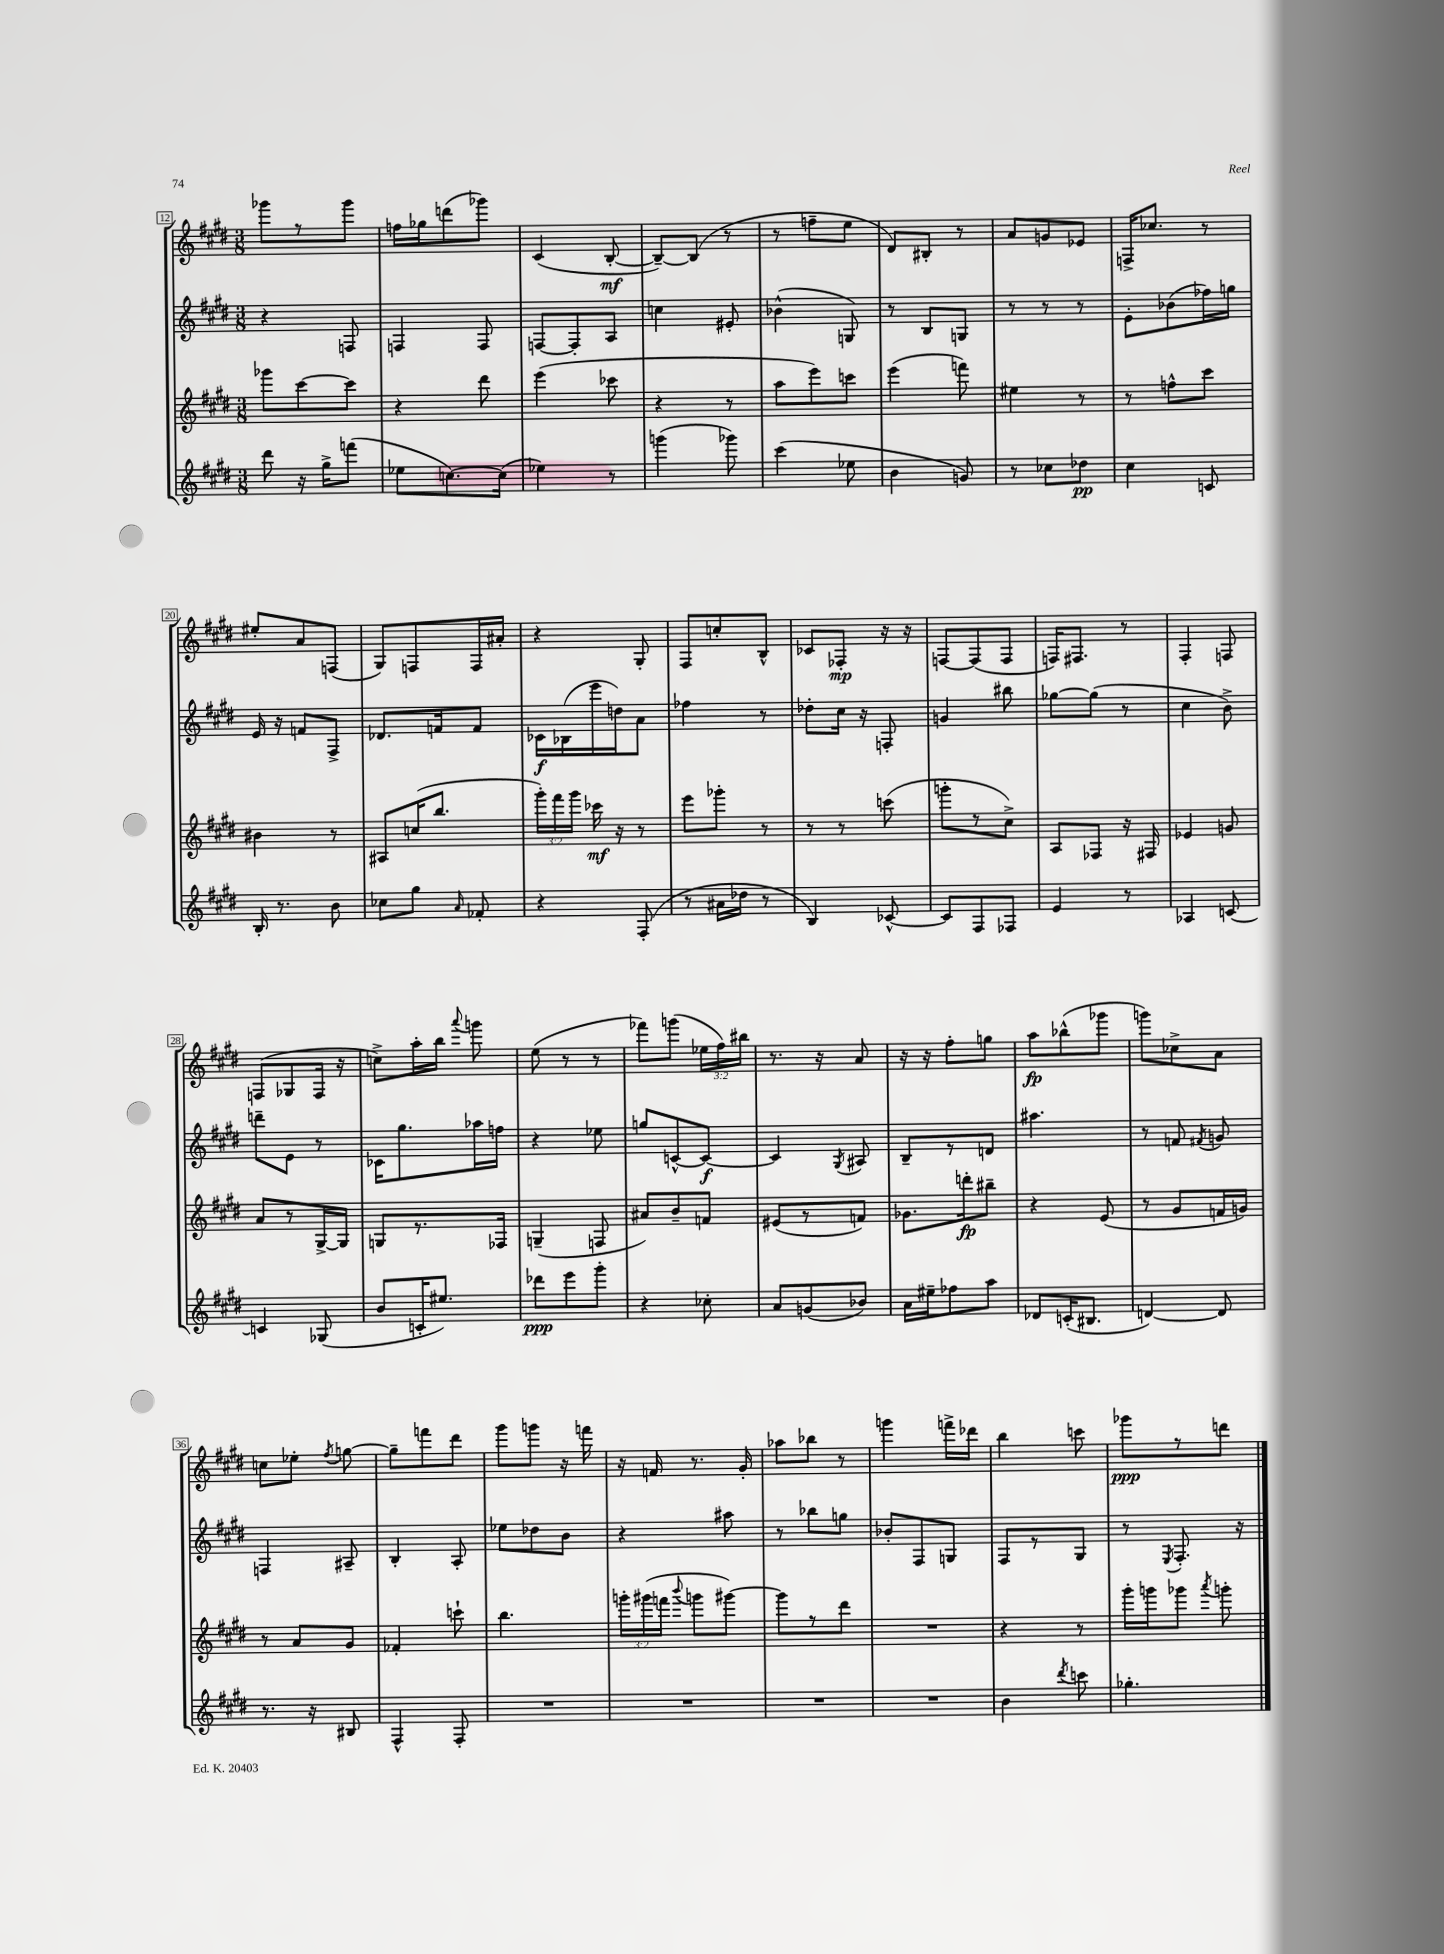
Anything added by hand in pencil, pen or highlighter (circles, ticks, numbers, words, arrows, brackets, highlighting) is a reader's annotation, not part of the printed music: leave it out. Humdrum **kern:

**kern	**dynam	**kern	**dynam	**kern	**dynam	**kern	**dynam
*part4	*part4	*part3	*part3	*part2	*part2	*part1	*part1
*staff4	*staff4	*staff3	*staff3	*staff2	*staff2	*staff1	*staff1
*clefG2	*	*clefG2	*	*clefG2	*	*clefG2	*
*k[f#c#g#d#]	*	*k[f#c#g#d#]	*	*k[f#c#g#d#]	*	*k[f#c#g#d#]	*
*M3/8	*	*M3/8	*	*M3/8	*	*M3/8	*
=12	=12	=12	=12	=12	=12	=12	=12
8ddd#\	.	8ggg-X\L	.	4r	.	8ggg-X\L	.
16r	.	[8ccc#\	.	.	.	8r	.
16gg#^\KL	.	.	.	.	.	.	.
(8fffn\J	.	8ccc#\J]	.	8Fn/	.	8ggg-\J	.
=13	=13	=13	=13	=13	=13	=13	=13
8ee-X\L	.	4r	.	4Fn/	.	16ffn\LL	.
.	.	.	.	.	.	16gg-X\J	.
[8.ccn\)	.	.	.	.	.	(8dddn\	.
.	.	8ddd#\	.	8F/	.	8ggg-X\J)	.
(16cc\Jk]	.	.	.	.	.	.	.
=14	=14	=14	=14	=14	=14	=14	=14
4ee-X\)	.	(4eee\	.	[8Fn/L	.	(4c#/	.
.	.	.	.	8F'/]	.	.	.
8r	.	8ccc-X\	.	8A/J	.	[8B'/	mf
=15	=15	=15	=15	=15	=15	=15	=15
(4gggn\	.	4r	.	4ccn\	.	8B~/L_)	.
.	.	.	.	.	.	(8B/J]	.
8ggg-X\)	.	8r	.	8e#X'/	.	8r	.
=16	=16	=16	=16	=16	=16	=16	=16
(4ccc#\	.	8aa\L	.	(4b-X^^\	.	8r	.
.	.	8eee\)	.	.	.	8ffn~\L	.
8ee-X\	.	8cccn\J	.	8Gn/)	.	8ee\J	.
=17	=17	=17	=17	=17	=17	=17	=17
4b\	.	(4eee\	.	8r	.	8d#/L)	.
.	.	.	.	8B/L	.	8B#X'/J	.
8gn/)	.	8fffn\)	.	8Gn/J	.	8r	.
=18	=18	=18	=18	=18	=18	=18	=18
8r	.	4ee#X\	.	8r	.	8a/L	.
8cc-X\L	.	.	.	8r	.	8gn/	.
8dd-X\J	pp	8r	.	8r	.	8e-X/J	.
=19	=19	=19	=19	=19	=19	=19	=19
4cc#\	.	8r	.	8e'\L	.	16Fn^/KL	.
.	.	.	.	.	.	8.cc-X/J	.
.	.	8ffn^^\L	.	(8b-X\	.	.	.
8cn/	.	8ccc#\J	.	16ff-X\L)	.	8r	.
.	.	.	.	16ggn\JJ	.	.	.
!!LO:LB:g=z
=20	=20	=20	=20	=20	=20	=20	=20
16B'/	.	4b#X\	.	16e/	.	8ee#X'/L	.
8.r	.	.	.	16r	.	.	.
.	.	.	.	8fn/L	.	8a/	.
8b\	.	8r	.	8F#^/J	.	(8Fn/J	.
=21	=21	=21	=21	=21	=21	=21	=21
8cc-X\L	.	8A#X/L	.	8.d-X/L	.	8G#/L)	.
8gg#\J	.	(16ccn/K	.	.	.	8Fn/	.
.	.	8.bb/J	.	16fn/k	.	.	.
16qqa/	.	.	.	.	.	.	.
8f-X'/	.	.	.	8f/J	.	16F/L	.
.	.	.	.	.	.	16a#X'/JJ	.
=22	=22	=22	=22	=22	=22	=22	=22
4r	.	24ggg#'\LL)	.	16c-X\LL	f	4r	.
.	.	24fff#\	.	.	.	.	.
.	.	.	.	(16B-X\	.	.	.
.	.	24ggg#\JJ	.	.	.	.	.
.	.	16ccc-X\	mf	16eee\	.	.	.
.	.	16r	.	16ddn\J)	.	.	.
(8F#'/	.	8r	.	8a\J	.	8G#'/	.
=23	=23	=23	=23	=23	=23	=23	=23
8r	.	8eee\L	.	4ff-X\	.	8F#/L	.
16a#X\LL	.	8ggg-X'\J	.	.	.	8ccn'/	.
16dd-X\JJ	.	.	.	.	.	.	.
8r	.	8r	.	8r	.	8B^^/J	.
=24	=24	=24	=24	=24	=24	=24	=24
4B/)	.	8r	.	8dd-X'\L	.	8c-X/L	.
.	.	8r	.	16cc#\Jk	.	8F-X'/J	mp
.	.	.	.	16r	.	.	.
[8c-X^^/	.	(8cccn\	.	8Fn'/	.	16r	.
.	.	.	.	.	.	16r	.
=25	=25	=25	=25	=25	=25	=25	=25
8c-/L]	.	8gggn'\L	.	4gn/	.	[8Fn/L	.
8F#/	.	8r	.	.	.	(8F/]	.
8F-X/J	.	8cc#^\J)	.	8bb#X\	.	8F/J	.
=26	=26	=26	=26	=26	=26	=26	=26
4e/	.	8A/L	.	[8gg-X\L	.	16Fn/KL)	.
.	.	.	.	.	.	8.F#X/J	.
.	.	8F-X/J	.	(8gg-\J]	.	.	.
8r	.	16r	.	8r	.	8r	.
.	.	16F#X/	.	.	.	.	.
=27	=27	=27	=27	=27	=27	=27	=27
4A-X/	.	4e-X/	.	4cc#\	.	4F#'/	.
[8cn/	.	8gn/	.	8b^\)	.	8Fn/	.
!!LO:LB:g=z
=28	=28	=28	=28	=28	=28	=28	=28
4cn/]	.	8a/L	.	8dddn~\L	.	(8Fn/L	.
.	.	8r	.	8e\J	.	8G-X/	.
(8G-X/	.	[16G#^/L	.	8r	.	16F/Jk	.
.	.	16G#/JJ]	.	.	.	16r	.
=29	=29	=29	=29	=29	=29	=29	=29
8b/L	.	8Gn/L	.	16c-X\KL	.	8ccn^\L)	.
.	.	.	.	8.gg#\	.	.	.
16cn'/K	.	8.r	.	.	.	16aa'\L	.
8.ee#X/J)	.	.	.	.	.	16bb\JJ	.
.	.	.	.	.	.	8qqaaa/	.
.	.	.	.	16aa-X\L	.	8gggn\	.
.	.	16F-X/Jk	.	16ffn\JJ	.	.	.
=30	=30	=30	=30	=30	=30	=30	=30
8ddd-X\L	ppp	(4Gn~/	.	4r	.	(8ee\	.
8eee\	.	.	.	.	.	8r	.
8ggg#'\J	.	8Fn/	.	8ee-X\	.	8r	.
=31	=31	=31	=31	=31	=31	=31	=31
4r	.	8a#X/L)	.	8ggn/L	.	8fff-X\L)	.
.	.	8b~/	.	[8cn^^/	.	(8gggn\J	.
8cc-X'\	.	8fn/J	.	8c/J_	f	24ee-X\LL	.
.	.	.	.	.	.	24ff#\)	.
.	.	.	.	.	.	24bb#X\JJ	.
=32	=32	=32	=32	=32	=32	=32	=32
8a/L	.	(8e#X/L	.	4c/]	.	8.r	.
(8gn/	.	8r	.	.	.	.	.
.	.	.	.	.	.	16r	.
.	.	.	.	8qG#/	.	.	.
8b-X/J)	.	8fn/J)	.	8A#X/	.	8a/	.
=33	=33	=33	=33	=33	=33	=33	=33
16a\LL	.	8.g-X\L	.	8B~/L	.	16r	.
16ee#X~\J	.	.	.	.	.	16r	.
8ff-X\	.	.	.	8r	.	8ff#'\L	.
.	.	16dddn'\k	fp	.	.	.	.
8aa\J	.	8bb#X~\J	.	8dn/J	.	8ggn\J	.
=34	=34	=34	=34	=34	=34	=34	=34
8d-X/L	.	4r	.	4.aa#X\	.	8aa\L	fp
(16cn'/K	.	.	.	.	.	(8bb-X^^\	.
8.B#X/J	.	.	.	.	.	.	.
.	.	(8e/	.	.	.	8ggg-X\J	.
=35	=35	=35	=35	=35	=35	=35	=35
[4dn/)	.	8r	.	8r	.	8gggn\L)	.
.	.	8g#/L	.	8fn/	.	8cc-X^\	.
.	.	.	.	8qf#X/	.	.	.
8d/]	.	16fn/L	.	8gn/	.	8a\J	.
.	.	16gn/JJ)	.	.	.	.	.
!!LO:LB:g=z
=36	=36	=36	=36	=36	=36	=36	=36
8.r	.	8r	.	4Fn/	.	8ccn\L	.
.	.	8a/L	.	.	.	8ee-X'\J	.
16r	.	.	.	.	.	.	.
.	.	.	.	.	.	8qff#/	.
8B#X/	.	8g#/J	.	8A#X~/	.	[8ggn\	.
=37	=37	=37	=37	=37	=37	=37	=37
4F#^^/	.	4f-X'/	.	4B'/	.	8gg~\L]	.
.	.	.	.	.	.	8fffn\	.
8F#'/	.	8cccn`\	.	8A'/	.	8ddd#\J	.
=38	=38	=38	=38	=38	=38	=38	=38
4.r	.	4.bb\	.	8ee-X\L	.	8ggg#\L	.
.	.	.	.	8dd-X\	.	8gggn\J	.
.	.	.	.	8b\J	.	16r	.
.	.	.	.	.	.	16fffn\	.
=39	=39	=39	=39	=39	=39	=39	=39
4.r	.	24gggn'\LL	.	4r	.	16r	.
.	.	(24ggg#X\	.	.	.	.	.
.	.	.	.	.	.	16fn/	.
.	.	24fffn\JJ	.	.	.	.	.
.	.	8qqbbb/	.	.	.	.	.
.	.	8gggn\L	.	.	.	8.r	.
.	.	[8ggg#X\J)	.	8aa#X\	.	.	.
.	.	.	.	.	.	16g#'/	.
=40	=40	=40	=40	=40	=40	=40	=40
4.r	.	8ggg#\L]	.	8r	.	8aa-X\L	.
.	.	8r	.	8bb-X\L	.	8bb-X\J	.
.	.	8ddd#\J	.	8ggn\J	.	8r	.
=41	=41	=41	=41	=41	=41	=41	=41
4.r	.	4.r	.	8b-X'/L	.	4gggn\	.
.	.	.	.	8F#/	.	.	.
.	.	.	.	8Gn/J	.	16fffn^\LL	.
.	.	.	.	.	.	16ddd-X\JJ	.
=42	=42	=42	=42	=42	=42	=42	=42
4b\	.	4r	.	8F#/L	.	4bb\	.
.	.	.	.	8r	.	.	.
8qddd#/	.	.	.	.	.	.	.
8cccn\	.	8r	.	8G#/J	.	8cccn\	.
=43	=43	=43	=43	=43	=43	=43	=43
4.gg-X'\	.	16ggg#'\LL	.	8r	.	8ggg-X\L	ppp
.	.	16gggn\J	.	.	.	.	.
.	.	.	.	8qE/	.	.	.
.	.	8ggg-X\J	.	8.F#'/	.	8r	.
.	.	8qaaa/	.	.	.	.	.
.	.	8gggn'\	.	.	.	8dddn\J	.
.	.	.	.	16r	.	.	.
==	==	==	==	==	==	==	==
*-	*-	*-	*-	*-	*-	*-	*-
